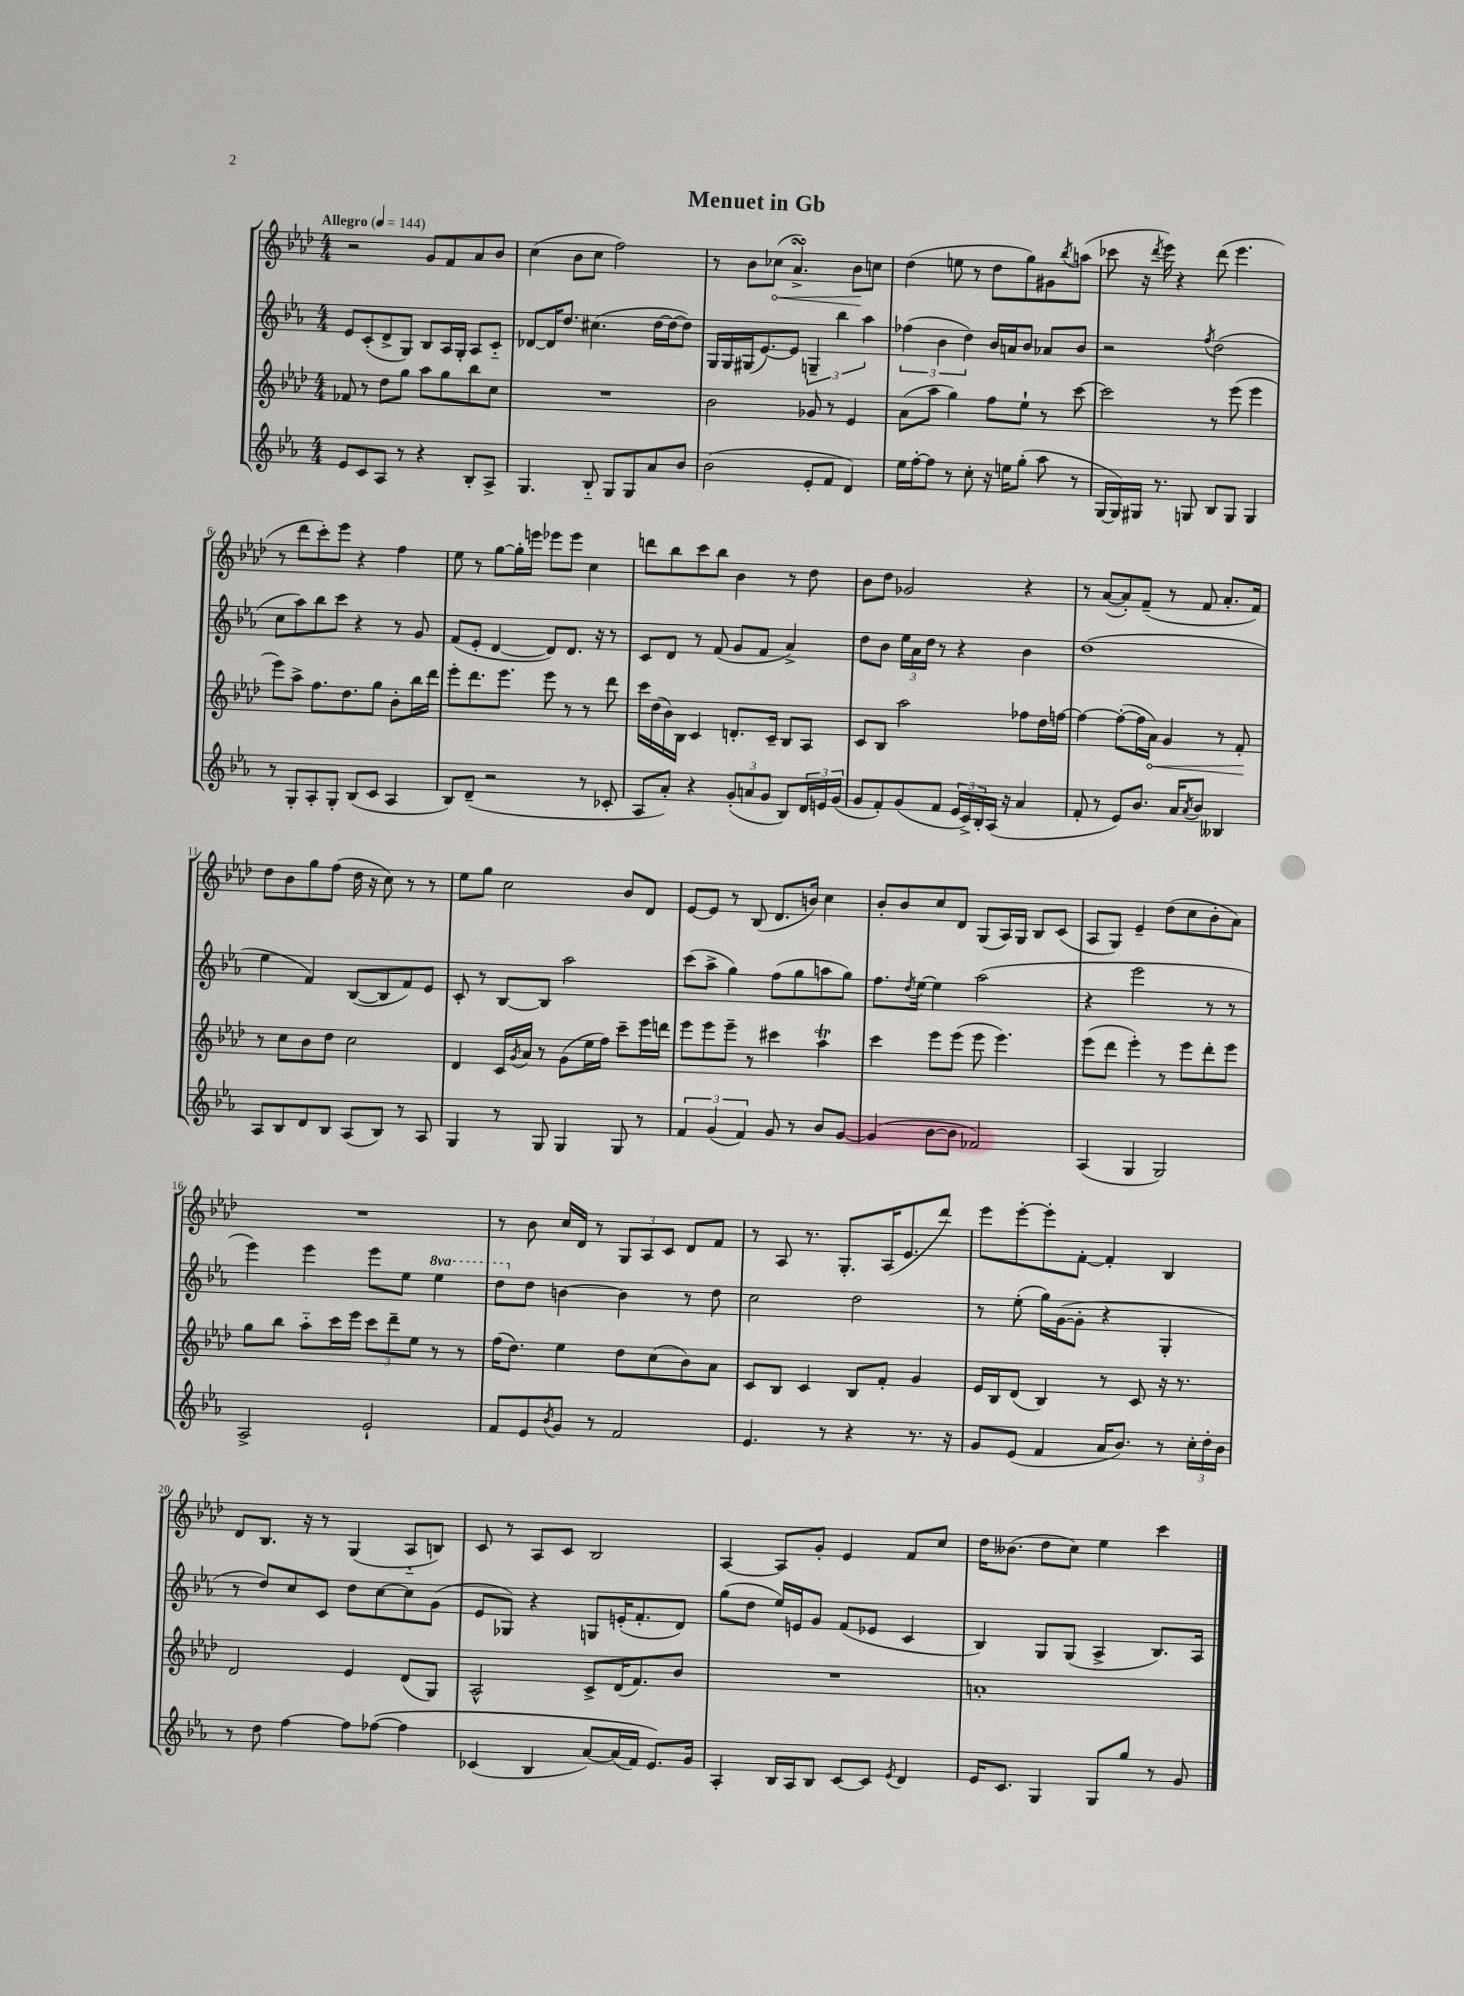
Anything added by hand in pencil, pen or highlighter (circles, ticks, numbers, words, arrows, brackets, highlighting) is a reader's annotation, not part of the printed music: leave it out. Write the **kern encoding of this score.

**kern	**kern	**kern	**kern
*staff4	*staff3	*staff2	*staff1
*clefG2	*clefG2	*clefG2	*clefG2
*k[b-e-a-]	*k[b-e-a-d-]	*k[b-e-a-]	*k[b-e-a-d-]
*M4/4	*M4/4	*M4/4	*M4/4
*MM144	*MM144	*MM144	*MM144
8e-	8f-	8e-	2r
8c	8r	(8c'	.
8A-	8dd-	8d^	.
8r	8gg	8G)	.
4r	8aa-	8B-	8g
.	8gg	16A-	8f
.	.	16G'	.
8B-'	8bb-	8A-	8a-
8A-^	8cc	8c'~	8b-
=	=	=	=
4.G	1r	[8d-	(4cc
.	.	16d-]	.
.	.	8.dd	.
.	.	.	8b-
8B-'~	.	(4.cc#	8cc
8G	.	.	2ff)
8G	.	.	.
8a-	.	[16dd	.
.	.	16dd_	.
8b-	.	8dd])	.
=	=	=	=
(2b-	2b-	16G	8r
.	.	16G	.
.	.	(16G#	8b-
.	.	[8.e-)	.
.	.	.	(8cc-
.	.	8e-]	4.a-^)
8e-'	8g-	6G~	.
8f	8r	.	.
.	.	6bb-	.
4d)	4e-	.	8b-
.	.	6aa-	.
.	.	.	8cc
=	=	=	=
16ee-	(8a-	(6ff-	(4dd-
[16ff'	.	.	.
8ff]	8aa-	.	.
.	.	6b-	.
8r	4gg)	.	8ee
.	.	6dd)	.
8cc'	.	.	8r
16r	8ff	16b-	8dd-
16ee	.	16a	.
(8gg'	8ee-`	8b-	8gg)
8aa-	8r	8a-	8g#
.	.	.	8qbb-
8r	[8ccc	8b-	(8aa
=	=	=	=
[16G	2ccc]	2r	8ccc-
16G])	.	.	.
16G#	.	.	16r
.	.	.	8qddd-
8.r	.	.	16eee-)
.	.	.	4r
8G	.	.	.
.	.	8qff	.
8B-	8r	(2dd	(8ddd-
8G	(8eee-	.	4.eee-
4G	4eee-	.	.
=	=	=	=
8r	8eee-)	8cc	8r
8G'	8aa-^	8aa-)	8ddd-
8A-'	8.ff	8bb-	8ccc')
8G'	.	8ccc	8eee-
.	8.dd-	.	.
(8B-	.	4r	4r
8c	8gg	.	.
4A-	8b-'	8r	4ff
.	16bb-	8g	.
.	16ddd-	.	.
=	=	=	=
8B-)	8eee-'	(8f	8ee-
(8d~	8.ddd-	8e-'	8r
2r	.	[4d	[8gg
.	8.eee-	.	.
.	.	.	16gg']
.	.	.	16eee
.	8eee-	8d])	8eee-
.	8r	8.d	8eee-
8r	8r	.	4cc
.	.	16r	.
8c-'	8ddd-	8r	.
=	=	=	=
8A-	16ccc	8c	8ddd
.	(16dd-	.	.
8a-')	16b-)	8d	8bb-
.	16B-	.	.
4r	4c	8r	8ccc
.	.	(8f	8bb-
(12g'	8.d'	8g	4b-
12a	.	.	.
.	.	8f	.
12g	.	.	.
.	16c~	.	.
8B-)	8B-	4a-^)	8r
24d	8A-	.	8dd-
24e	.	.	.
(24g	.	.	.
=	=	=	=
8g	8c	8dd	8b-
8f')	8B-	8b-	8dd-
(8g	2aa-	24ee-	2g-
.	.	24a-	.
.	.	24dd	.
8f	.	8r	.
24e-	.	4r	.
24c^)	.	.	.
24B-'	.	.	.
(16A-	.	.	.
16r	.	.	.
4a-	8ff-	4b-	4r
.	16dd-	.	.
.	[16ff	.	.
=	=	=	=
8f'	4ff_	(1dd	8r
8r	.	.	([8a-
8e-)	(8ff'_	.	8a-'])
8.b-	16ff]	.	(8f~
.	16a-)	.	.
.	4g	.	8r
16a-	.	.	.
8qa-	.	.	.
8b-	.	.	8f
4B--	8r	.	8.a-'
.	8f'	.	.
.	.	.	16f)
=	=	=	=
8A-	8r	4ee-	8dd-
8B-	8cc	.	8b-
8d	8b-	4f)	8gg
8B-	8dd-	.	(8ff
(8A-	2cc	([8B-	16dd-
.	.	.	16r
8B-)	.	8B-]	8cc)
8r	.	8f)	8r
8A-	.	8e-	8r
=	=	=	=
4G	4d-	8c'	8ee-
.	.	8r	8gg
8r	16c	[8B-	2cc
.	8qg	.	.
.	16a-	.	.
8G	8r	8B-]	.
4G	(8g	2aa-	.
.	16ee-	.	.
.	16ff)	.	.
8G	8ccc~	.	8b-
8r	16eee-	.	8d-
.	16ddd	.	.
=	=	=	=
6f	8eee-	(8ccc	[8e-
.	8eee-	8aa-^	8e-]
(6g	.	.	.
.	8eee-~	4gg)	8r
6f)	.	.	.
.	8r	.	(8B-
8g	4ccc#	(8ff	8.d-
8r	.	8gg	.
.	.	.	16b)
8b-	4aa-	8aa	4cc
[8g	.	8gg)	.
=	=	=	=
(4g]	4ccc	8.ff	8b-'
.	.	.	8b-
.	.	8qdd	.
.	.	[16ee-	.
[8b-	8eee-	4ee-]	8cc
8b-]	(8eee-	.	8d-
2f-)	8eee-	(2aa-	(8G
.	4.eee-)	.	16A-)
.	.	.	16G
.	.	.	8B-
.	.	.	(8c
=	=	=	=
(4A-	(8eee-	4r	8A-
.	8ddd-	.	8G)
4G	4eee-')	2eee-	4e-~
2G)	8r	.	(8dd-
.	8eee-	.	8cc
.	8ddd-'	8r	8b-'
.	8eee-	8r	8a-)
=	=	=	=
2A-^	8gg	4eee-)	1r
.	8bb-	.	.
.	8aa-'~	4eee-	.
.	16ccc	.	.
.	16eee-	.	.
2e-`	12ccc	8eee-	.
.	12ddd-~	.	.
.	.	8ee-	.
.	12ee-	.	.
.	8r	4eee-	.
.	8r	.	.
=	=	=	=
8f	(16ff	8ddd	8r
.	8.dd-)	.	.
8e-	.	8dd	8b-
8qb-	.	.	.
8g	4ee-	[4b	16cc
.	.	.	16d-
8r	.	.	8r
2f	8dd-	4b]	12G
.	.	.	12A-
.	(8cc	.	.
.	.	.	12c
.	8b-)	8r	8d-
.	8a-	8dd	8f
=	=	=	=
4.e-	8c	2cc	8r
.	8B-	.	8A-
.	4c	.	8.r
8r	.	.	.
.	.	.	8.G'
4r	8B-	2dd	.
.	8f'	.	(16A-
.	.	.	8.e-
8.r	4g	.	.
.	.	.	8ddd-)
16r	.	.	.
=	=	=	=
8g	16e-	8r	8eee-
.	16B-	.	.
(8e-	(8d-	(8ee-'	[8eee-'
4f	4B-)	16gg)	8eee-']
.	.	([16g	.
.	.	8g']	[8f'
16a-	8r	4r	4f']
8.b-)	.	.	.
.	8c	.	.
8r	16r	4G'	4B-
.	8.r	.	.
24cc'	.	.	.
24dd'	.	.	.
24b-	.	.	.
=	=	=	=
8r	2d-	8r	8d-
8dd	.	8dd)	8.B-
[4ff	.	8cc	.
.	.	.	16r
.	.	8c	8r
8ff]	4e-	8dd	(4G
&([8ff-	.	[8cc	.
4ff-]	(8d-	8cc]	8A-'~
.	8G)	(8g	8B)
=	=	=	=
(4c-	2A-^^	8e-	8c
.	.	8G-)	8r
4B-	.	4r	8A-
.	.	.	8c
[8a-)	8c^	8G	2B-
(16a-]	(16d-	(16e'	.
16f)	8.f)	8.f'	.
8.e-&)	.	.	.
.	8b-	8d)	.
16g	.	.	.
=	=	=	=
4A-'	1r	(8gg	[4A-
.	.	8dd	.
16B-	.	16ee-)	8A-]
16A-	.	16e	.
8B-	.	8g	8g'
[8c	.	(8f	4e-
8c]	.	8e-	.
8qe-	.	.	.
4d	.	4c	8f
.	.	.	8cc
=	=	=	=
16e-	1a'	4B-)	16dd-
8.c	.	.	(8.b--
4G	.	8G	8dd-
.	.	(8G	8cc)
8G	.	4A-^	4ee-
8gg	.	.	.
8r	.	8.B-)	4ccc
8g	.	.	.
.	.	16A-	.
==	==	==	==
*-	*-	*-	*-
